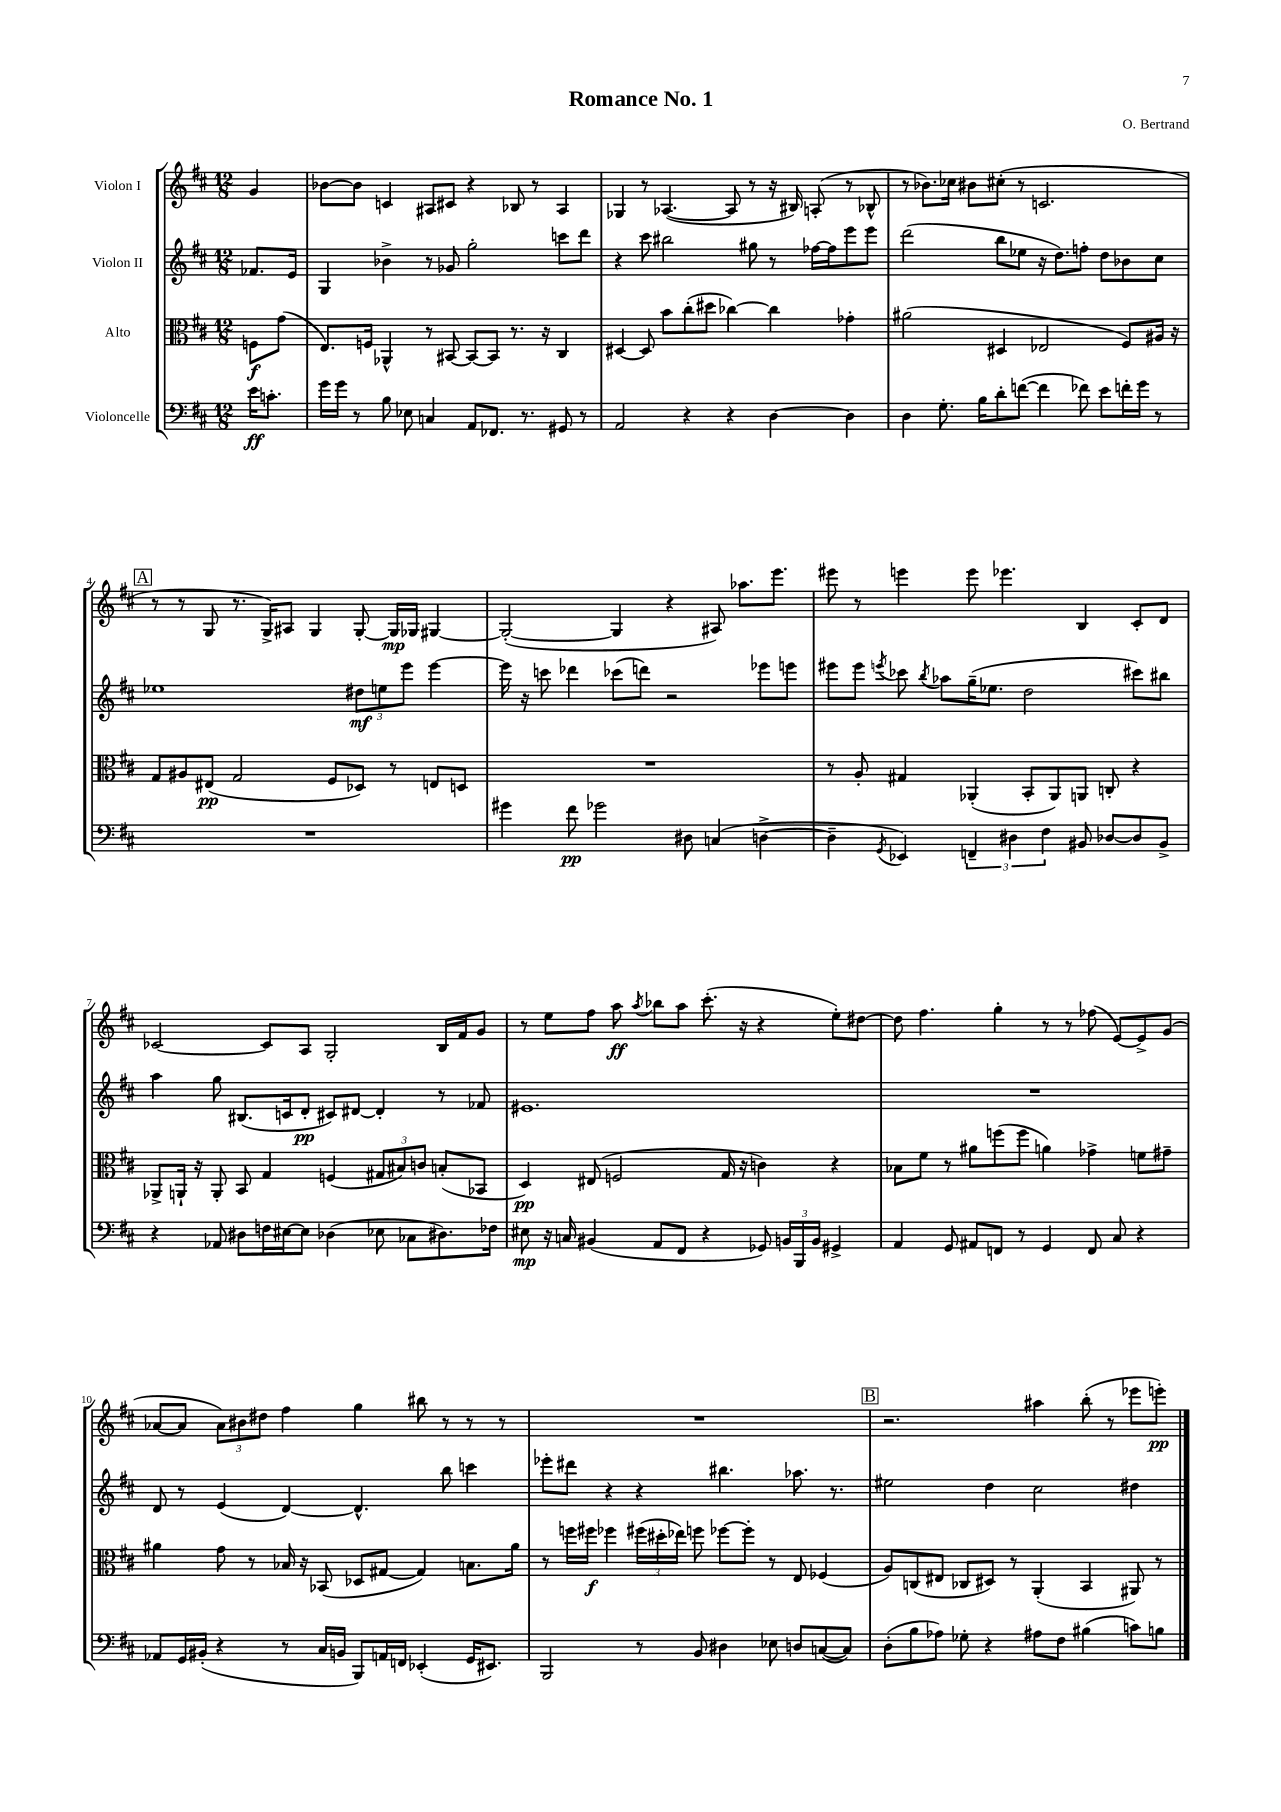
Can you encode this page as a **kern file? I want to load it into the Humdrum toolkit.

**kern	**dynam	**kern	**dynam	**kern	**dynam	**kern	**dynam
*part4	*part4	*part3	*part3	*part2	*part2	*part1	*part1
*staff4	*staff4	*staff3	*staff3	*staff2	*staff2	*staff1	*staff1
*I"Violoncelle	*	*I"Alto	*	*I"Violon II	*	*I"Violon I	*
*clefF4	*	*clefC3	*	*clefG2	*	*clefG2	*
*k[f#c#]	*	*k[f#c#]	*	*k[f#c#]	*	*k[f#c#]	*
*M12/8	*	*M12/8	*	*M12/8	*	*M12/8	*
=	=	=	=	=	=	=	=
16e\KL	ff	8Fn\L	f	8.f-X/L	.	4g/	.
8.cn'\J	.	.	.	.	.	.	.
.	.	(8g\J	.	.	.	.	.
.	.	.	.	16e/Jk	.	.	.
=1	=1	=1	=1	=1	=1	=1	=1
16g\LL	.	8.E/L)	.	4G/	.	[8b-X\L	.
16g\JJ	.	.	.	.	.	.	.
8r	.	.	.	.	.	8b-\J]	.
.	.	16Fn/Jk	.	.	.	.	.
8B\	.	4AA-X^^/	.	4b-X^\	.	4cn/	.
8E-X\	.	.	.	.	.	.	.
4Cn/	.	8r	.	8r	.	8A#X/L	.
.	.	[8BB#X/	.	8g-X/	.	8c#X/J	.
8AA/L	.	8BB#/L_	.	2gg'\	.	4r	.
8.FF-X/J	.	8BB#/J]	.	.	.	.	.
.	.	8.r	.	.	.	8B-X/	.
8.r	.	.	.	.	.	.	.
.	.	.	.	.	.	8r	.
.	.	16r	.	.	.	.	.
8GG#X/	.	4C#/	.	8cccn\L	.	4A#/	.
8r	.	.	.	8ddd\J	.	.	.
=2	=2	=2	=2	=2	=2	=2	=2
2AA/	.	[4D#X/	.	4r	.	4G-X/	.
.	.	8D#/]	.	8ccc#\	.	8r	.
.	.	8b\L	.	2bb#X\	.	([4.A-X/	.
4r	.	(8cc#'\	.	.	.	.	.
.	.	8dd#X\J	.	.	.	.	.
4r	.	[4cc-X\)	.	.	.	8A-/]	.
.	.	.	.	8gg#X\	.	8r	.
[4D\	.	4cc-\]	.	8r	.	16r	.
.	.	.	.	.	.	16B#X/)	.
.	.	.	.	[16ff-X\LL	.	(8An'/	.
.	.	.	.	16ff-\J]	.	.	.
4D\]	.	4g-X'\	.	8eee\	.	8r	.
.	.	.	.	8eee\J	.	8B-X^^/	.
=3	=3	=3	=3	=3	=3	=3	=3
4D\	.	(2a#X\	.	(2ddd\	.	8r	.
.	.	.	.	.	.	8.b-X\L)	.
8.G'\	.	.	.	.	.	.	.
.	.	.	.	.	.	16cc-X\Jk	.
.	.	.	.	.	.	8b#X\L	.
16B\KL	.	.	.	.	.	.	.
8d'\	.	4D#X/	.	8bb\L	.	(8cc#X'\J	.
([8fn\J	.	.	.	8ee-X\J	.	8r	.
4f\]	.	2E-X/	.	16r	.	2.cn/	.
.	.	.	.	8.dd\L)	.	.	.
8f-X\)	.	.	.	8ffn'\J	.	.	.
8e\L	.	.	.	8dd\L	.	.	.
16fn'\L	.	8F#/L)	.	8b-X\	.	.	.
16g\JJ	.	.	.	.	.	.	.
8r	.	16A#X/Jk	.	8cc#\J	.	.	.
.	.	16r	.	.	.	.	.
!!LO:LB:g=z
!!LO:REH:place=s1:t=A
=4	=4	=4	=4	=4	=4	=4	=4
1.r	.	8G/L	.	1ee-X	.	8r	.
.	.	8A#X/	.	.	.	8r	.
.	.	(8E#X/J	pp	.	.	8G/	.
.	.	2G/	.	.	.	8.r	.
.	.	.	.	.	.	16G^/KL)	.
.	.	.	.	.	.	8A#X/J	.
.	.	.	.	.	.	4G/	.
.	.	8F#/L	.	.	.	.	.
.	.	8D-X/J)	.	12dd#X\L	mf	[8G'/	.
.	.	.	.	12een\	.	.	.
.	.	8r	.	.	.	16G/LL]	mp
.	.	.	.	12eee\J	.	.	.
.	.	.	.	.	.	16G-X/JJ	.
.	.	8En/L	.	[4eee\	.	[4G#X/	.
.	.	8Dn/J	.	.	.	.	.
=5	=5	=5	=5	=5	=5	=5	=5
4g#X\	.	1.r	.	16eee\]	.	(2G#'/_	.
.	.	.	.	16r	.	.	.
.	.	.	.	8cccn\	.	.	.
8f#\	pp	.	.	4ddd-X\	.	.	.
2g-X\	.	.	.	.	.	.	.
.	.	.	.	(8ccc-X\L	.	4G#/]	.
.	.	.	.	8dddn\J)	.	.	.
.	.	.	.	2r	.	4r	.
8D#X\	.	.	.	.	.	.	.
(4Cn/	.	.	.	.	.	8A#X/)	.
.	.	.	.	.	.	8.aa-X\L	.
[4Dn^\	.	.	.	8eee-X\L	.	.	.
.	.	.	.	.	.	8.eee\J	.
.	.	.	.	8eeen\J	.	.	.
=6	=6	=6	=6	=6	=6	=6	=6
4D~\]	.	8r	.	8eee#X\L	.	8eee#X\	.
.	.	8A'/	.	8eee#\J	.	8r	.
8qGG/	.	.	.	8qeeen/	.	.	.
4EE-X/)	.	4G#X/	.	8ccc-X\	.	4eeen\	.
.	.	.	.	8qbb/	.	.	.
.	.	.	.	8aa-X\L	.	.	.
6FFn~/	.	(4AA-X'/	.	(16gg~\K	.	8eee\	.
.	.	.	.	8.ee-X\J	.	.	.
.	.	.	.	.	.	4.eee-X\	.
6D#X\	.	.	.	.	.	.	.
.	.	8BB'/L	.	2dd\	.	.	.
6F#\	.	.	.	.	.	.	.
.	.	8AA-/)	.	.	.	.	.
8BB#X/	.	8AAn/J	.	.	.	4B/	.
[8D-X/L	.	8Cn'/	.	.	.	.	.
8D-/]	.	4r	.	8ccc#X\L)	.	8c#'/L	.
8BB#^/J	.	.	.	8bb#X\J	.	8d/J	.
!!LO:LB:g=z
=7	=7	=7	=7	=7	=7	=7	=7
4r	.	8AA-X^/L	.	4aa\	.	[2c-X/	.
.	.	16AAn`/Jk	.	.	.	.	.
.	.	16r	.	.	.	.	.
8AA-X/	.	8AA'/	.	8gg\	.	.	.
8D#X\L	.	8BB/	.	(8.B#X/L	.	.	.
16Fn\L	.	4G/	.	.	.	8c-/L]	.
[16E#X\J	.	.	.	16cn/k	.	.	.
8E#\J]	.	.	.	8d'/J	pp	8A/J	.
(4D-X\	.	(4Fn/	.	8c#X/L)	.	2G'/	.
.	.	.	.	[8d#X/J	.	.	.
8E-X\	.	12G#X/L	.	4d#'/]	.	.	.
.	.	12B#X/)	.	.	.	.	.
8C-X\L	.	.	.	.	.	.	.
.	.	12cn/J	.	.	.	.	.
8.D#X\)	.	(8Bn'/L	.	8r	.	16B/LL	.
.	.	.	.	.	.	16f#/J	.
.	.	8BB-X/J	.	8f-X/	.	8g/J	.
16F-X\Jk	.	.	.	.	.	.	.
=8	=8	=8	=8	=8	=8	=8	=8
8E#X\	mp	4D/)	pp	1.e#X	.	8r	.
16r	.	.	.	.	.	8ee\L	.
16Cn/	.	.	.	.	.	.	.
(4BB#X/	.	(8E#X/	.	.	.	8ff#\J	.
.	.	2Fn/	.	.	.	8aa\	ff
.	.	.	.	.	.	8qaa/	.
8AA/L	.	.	.	.	.	8bb-X\L	.
8FF#/J	.	.	.	.	.	8aa\J	.
4r	.	.	.	.	.	(8.ccc#'\	.
.	.	16G/	.	.	.	.	.
.	.	16r	.	.	.	16r	.
8GG-X/)	.	4cn\)	.	.	.	4r	.
24BBn/LL	.	.	.	.	.	.	.
24BBB/	.	.	.	.	.	.	.
24BB/JJ	.	.	.	.	.	.	.
4GG#X^/	.	4r	.	.	.	8ee'\L)	.
.	.	.	.	.	.	[8dd#X\J	.
=9	=9	=9	=9	=9	=9	=9	=9
4AA/	.	8B-X\L	.	1.r	.	8dd#\]	.
.	.	8f#\J	.	.	.	4.ff#\	.
8GG/	.	8r	.	.	.	.	.
8AA#X/L	.	8a#X\L	.	.	.	.	.
8FFn/J	.	(8ffn\	.	.	.	4gg'\	.
8r	.	8ff\J	.	.	.	.	.
4GG/	.	4an\)	.	.	.	8r	.
.	.	.	.	.	.	8r	.
8FF/	.	4g-X^\	.	.	.	(8ff-X\	.
8C#/	.	.	.	.	.	[8e/L)	.
4r	.	8fn\L	.	.	.	8e^/]	.
.	.	8g#X~\J	.	.	.	(8g/J	.
!!LO:LB:g=z
=10	=10	=10	=10	=10	=10	=10	=10
8AA-X/L	.	4a#X\	.	8d/	.	[8a-X/L	.
16GG/L	.	.	.	8r	.	8a-/J]	.
(16BB#X'/JJ	.	.	.	.	.	.	.
4r	.	8g\	.	(4e/	.	12a-\L)	.
.	.	.	.	.	.	12b#X\	.
.	.	8r	.	.	.	.	.
.	.	.	.	.	.	12dd#X\J	.
8r	.	16B-X/	.	[4d/)	.	4ff#\	.
.	.	16r	.	.	.	.	.
16C#/LL	.	(8BB-X/	.	.	.	.	.
16BBn/JJ	.	.	.	.	.	.	.
8BBB/L)	.	8D-X/L	.	4.d^^/]	.	4gg\	.
16AAn/L	.	[8G#X/J	.	.	.	.	.
16FFn/JJ	.	.	.	.	.	.	.
(4EE-X'/	.	4G#/])	.	.	.	8bb#X\	.
.	.	.	.	8bb\	.	8r	.
16GG/KL	.	8.Bn\L	.	4cccn\	.	8r	.
8.EE#X/J)	.	.	.	.	.	.	.
.	.	.	.	.	.	8r	.
.	.	16a#\Jk	.	.	.	.	.
=11	=11	=11	=11	=11	=11	=11	=11
2BBB/	.	8r	.	8eee-X'\L	.	1.r	.
.	.	16ffn\LL	.	8ddd#X\J	.	.	.
.	.	16ff#X\JJ	f	.	.	.	.
.	.	4ff-X\	.	4r	.	.	.
8r	.	(24ff#X\LL	.	4r	.	.	.
.	.	24dd#X'\	.	.	.	.	.
.	.	24ee-X\JJ)	.	.	.	.	.
8BB/	.	8ffn\	.	.	.	.	.
4D#X\	.	[8ff-X\L	.	4.bb#X\	.	.	.
.	.	8ff-'\J]	.	.	.	.	.
8E-X\	.	8r	.	.	.	.	.
8Dn/L	.	8E/	.	8.aa-X\	.	.	.
([8Cn/	.	(4F-X/	.	.	.	.	.
.	.	.	.	8.r	.	.	.
8C/J])	.	.	.	.	.	.	.
!!LO:REH:place=s1:t=B
=12	=12	=12	=12	=12	=12	=12	=12
(8D'\L	.	8A/L)	.	2ee#X\	.	2.r	.
8B\	.	(8Cn/	.	.	.	.	.
8A-X\J)	.	8E#X/J	.	.	.	.	.
8G-X'\	.	8C-X/L	.	.	.	.	.
4r	.	8D#X/J)	.	4dd\	.	.	.
.	.	8r	.	.	.	.	.
8A#X\L	.	(4AA'/	.	2cc#\	.	4aa#X\	.
8F#\J	.	.	.	.	.	.	.
(4B#X\	.	4BB/	.	.	.	(8bb'\	.
.	.	.	.	.	.	8r	.
8cn\L)	.	8AA#X/)	.	4dd#X\	.	8eee-X\L	.
8Bn\J	.	8r	.	.	.	8eeen'\J)	pp
==	==	==	==	==	==	==	==
*-	*-	*-	*-	*-	*-	*-	*-
